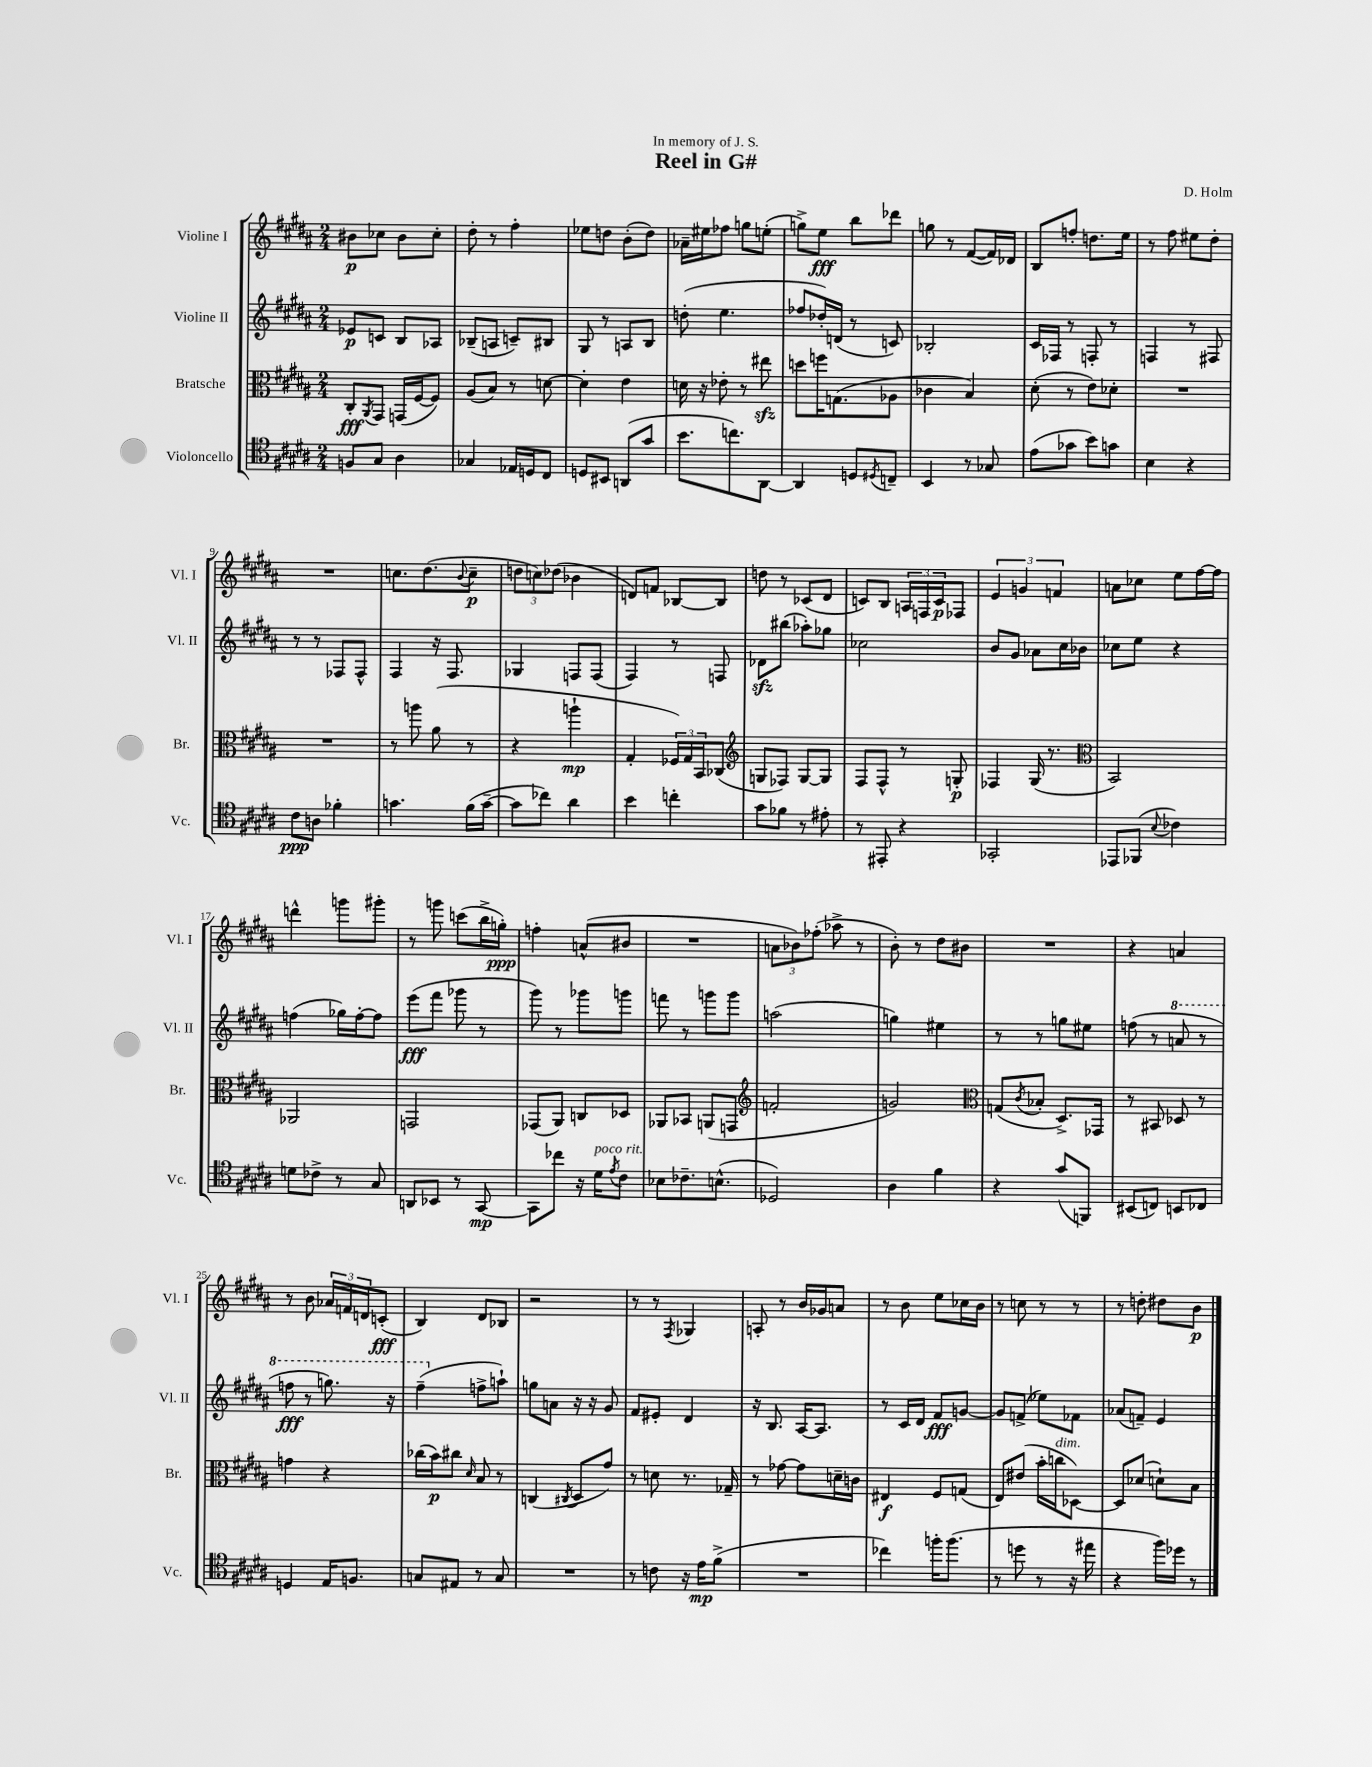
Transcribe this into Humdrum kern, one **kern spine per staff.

**kern	**dynam	**kern	**dynam	**kern	**dynam	**kern	**dynam
*part4	*part4	*part3	*part3	*part2	*part2	*part1	*part1
*staff4	*staff4	*staff3	*staff3	*staff2	*staff2	*staff1	*staff1
*I"Violoncello	*	*I"Bratsche	*	*I"Violine II	*	*I"Violine I	*
*I'Vc.	*	*I'Br.	*	*I'Vl. II	*	*I'Vl. I	*
*clefC4	*	*clefC3	*	*clefG2	*	*clefG2	*
*k[f#c#g#d#a#]	*	*k[f#c#g#d#a#]	*	*k[f#c#g#d#a#]	*	*k[f#c#g#d#a#]	*
*M2/4	*	*M2/4	*	*M2/4	*	*M2/4	*
=1	=1	=1	=1	=1	=1	=1	=1
8Fn/L	.	8C#'/L	fff	8e-X/L	p	8b#X\L	p
.	.	8qAA#/	.	.	.	.	.
8G#/J	.	8GG#/J	.	8cn/J	.	8cc-X\J	.
4A#\	.	(16GGn/LL	.	8B/L	.	8b#\L	.
.	.	[16F#/J	.	.	.	.	.
.	.	8F#/J])	.	8A-X/J	.	8cc-'\J	.
=2	=2	=2	=2	=2	=2	=2	=2
4G-X/	.	(8A#/L	.	(8B-X~/L	.	8dd#'\	.
.	.	8B/J)	.	8An/J	.	8r	.
16E-X/LL	.	8r	.	8cn~/L)	.	4ff#'\	.
16Dn/J	.	.	.	.	.	.	.
8C#/J	.	[8dn\	.	8B#X/J	.	.	.
=3	=3	=3	=3	=3	=3	=3	=3
8Dn/L	.	4d'\]	.	8G#/	.	8ee-X\L	.
8BB#X/J	.	.	.	8r	.	8ddn\J	.
(8AAn/L	.	4e\	.	8An/L	.	(8b'\L	.
8g#/J	.	.	.	8B/J	.	8dd\J)	.
=4	=4	=4	=4	=4	=4	=4	=4
8.b\L	.	16dn\	.	(8ddn'\	.	16a-X~\LL	.
.	.	16r	.	.	.	16ee#X\J	.
.	.	8e-X'\	.	4.ee\	.	8ff-X\J	.
8.ccn\)	.	.	.	.	.	.	.
.	.	8r	.	.	.	8ggn\L	.
[8AA#\J	.	8ee#Xzz\	.	.	.	(8een'\J	.
=5	=5	=5	=5	=5	=5	=5	=5
4AA#/]	.	8ddn\L	.	8ff-X/L	.	8ggn^\L)	.
.	.	16ffn\K	.	16dd-X'/L)	.	8ee\J	fff
.	.	(8.Gn\	.	(16dn/JJ	.	.	.
8Dn/L	.	.	.	8r	.	8bb\L	.
8qD#X/	.	.	.	.	.	.	.
8Cn~/J	.	8A-X\J	.	8cn/)	.	8ddd-X\J	.
=6	=6	=6	=6	=6	=6	=6	=6
4BB/	.	4c-X\	.	2B-X'/	.	8ggn\	.
.	.	.	.	.	.	8r	.
8r	.	4B/)	.	.	.	([8f#/L	.
8G-X/	.	.	.	.	.	16f#/L])	.
.	.	.	.	.	.	16d-X/JJ	.
=7	=7	=7	=7	=7	=7	=7	=7
(8e\L	.	(8d#'\	.	16c#/LL	.	8B/L	.
.	.	.	.	16F-X/JJ	.	.	.
8g-X\J	.	8r	.	8r	.	8ffn'/J	.
8b\L)	.	8e\L)	.	8Fn'/	.	8.ddn\L	.
8gn\J	.	8d-X'\J	.	8r	.	.	.
.	.	.	.	.	.	16ee\Jk	.
=8	=8	=8	=8	=8	=8	=8	=8
4B\	.	2r	.	4Fn/	.	8r	.
.	.	.	.	.	.	8ff#\	.
4r	.	.	.	8r	.	8ee#X\L	.
.	.	.	.	8F#X/	.	8dd#'\J	.
!!LO:LB:g=z
=9	=9	=9	=9	=9	=9	=9	=9
8c#\L	ppp	2r	.	8r	.	2r	.
8An\J	.	.	.	8r	.	.	.
4f-X'\	.	.	.	8F-X/L	.	.	.
.	.	.	.	8F-^^/J	.	.	.
=10	=10	=10	=10	=10	=10	=10	=10
4.gn\	.	8r	.	4F#/	.	8.ccn\L	.
.	.	8aan\	.	.	.	.	.
.	.	.	.	.	.	(8.dd#\	.
.	.	(8a#\	.	16r	.	.	.
.	.	.	.	8.F#/	.	.	.
.	.	.	.	.	.	8qqb/	.
(16f#\LL	.	8r	.	.	.	8cc~\J	p
[16g~\JJ	.	.	.	.	.	.	.
=11	=11	=11	=11	=11	=11	=11	=11
8g\L]	.	4r	.	4G-X/	.	12ddn\L	.
.	.	.	.	.	.	12ccn\)	.
8cc-X\J)	.	.	.	.	.	.	.
.	.	.	.	.	.	(12dd-X\J	.
4a#\	.	4aan`\	mp	8Fn/L	.	4b-X\	.
.	.	.	.	(8F/J	.	.	.
=12	=12	=12	=12	=12	=12	=12	=12
4b\	.	4G#'/	.	4F#/)	.	8dn/L)	.
.	.	.	.	.	.	8fn/J	.
4ccn'\	.	24F-X/LL)	.	8r	.	[8B-X/L	.
.	.	24G#/	.	.	.	.	.
.	.	24BB/J	.	.	.	.	.
.	.	(8C-X/J	.	8Fn/	.	8B-/J]	.
=13	=13	=13	=13	=13	=13	=13	=13
*	*	*clefG2	*	*	*	*	*
8g#\L	.	8Gn/L	.	8d-Xzz\L	.	8ddn\	.
8f-X\J	.	8F-X/J)	.	(8bb#X\J	.	8r	.
8r	.	[8G/L	.	8aa-X'\L)	.	(8c-X/L	.
8e#X'\	.	8G/J]	.	8gg-X\J	.	8d#/J	.
=14	=14	=14	=14	=14	=14	=14	=14
8r	.	8F#/L	.	2cc-X\	.	8cn/L)	.
8EE#X'/	.	8F#^^/J	.	.	.	8B/J	.
4r	.	8r	.	.	.	24An/LL	.
.	.	.	.	.	.	24Fn/	.
.	.	.	.	.	.	24c/J	p
.	.	8Gn'/	p	.	.	8F-X/J	.
=15	=15	=15	=15	=15	=15	=15	=15
2GG-X'/	.	4F-X/	.	8b/L	.	6e/	.
.	.	.	.	8g#/J	.	.	.
.	.	.	.	.	.	6gn/	.
.	.	(16G#/	.	8a-X\L	.	.	.
.	.	8.r	.	.	.	.	.
.	.	.	.	.	.	6fn/	.
.	.	.	.	16cc#\L	.	.	.
.	.	.	.	16b-X\JJ	.	.	.
=16	=16	=16	=16	=16	=16	=16	=16
*	*	*clefC3	*	*	*	*	*
8EE-X/L	.	2BB/)	.	8cc-X\L	.	8an\L	.
(8FF-X/J	.	.	.	8ee\J	.	8cc-X\J	.
8qqB/	.	.	.	.	.	.	.
4c-X\)	.	.	.	4r	.	8ee\L	.
.	.	.	.	.	.	[16ff#\L	.
.	.	.	.	.	.	16ff#\JJ]	.
!!LO:LB:g=z
=17	=17	=17	=17	=17	=17	=17	=17
8dn\L	.	2AA-X/	.	(4ffn\	.	4dddn^^\	.
8c-X^\J	.	.	.	.	.	.	.
8r	.	.	.	16gg-X\LL)	.	8gggn\L	.
.	.	.	.	[16ff'\J	.	.	.
8G#/	.	.	.	8ff\J]	.	8ggg#X'\J	.
=18	=18	=18	=18	=18	=18	=18	=18
8AAn/L	.	2GGn/	.	(8eee\L	fff	8r	.
8BB-X/J	.	.	.	8fff#\J	.	8gggn\	.
8r	.	.	.	8ggg-X\	.	(8cccn\L	.
[8GG#/	mp	.	.	8r	.	16bb^\L	.
.	.	.	.	.	.	16ggn'\JJ)	ppp
=19	=19	=19	=19	=19	=19	=19	=19
8GG#\L]	.	(8GG-X/L	.	8ggg#\)	.	4ffn'\	.
8cc-X\J	.	8AA#/J)	.	8r	.	.	.
16r	.	8Cn/L	.	8ggg-X\L	.	(8an^^/L	.
!LO:TX:a:i:t=poco rit.	!	!	!	!	!	!	!
16d#\KL	.	.	.	.	.	.	.
8qe/	.	.	.	.	.	.	.
8c#\J	.	8D-X/J	.	8gggn\J	.	8b#X/J	.
=20	=20	=20	=20	=20	=20	=20	=20
8B-X\L	.	8AA-X/L	.	8fffn\	.	2r	.
8.c-X~\	.	8BB-X/J	.	8r	.	.	.
.	.	(8AAn/L	.	8gggn\L	.	.	.
(8.Bn^^\J	.	.	.	.	.	.	.
.	.	8GGn/J	.	8ggg\J	.	.	.
=21	=21	=21	=21	=21	=21	=21	=21
*	*	*clefG2	*	*	*	*	*
2D-X/)	.	2fn'/	.	(2aan\	.	12an\L	.
.	.	.	.	.	.	12b-X\)	.
.	.	.	.	.	.	(12ff-X'\J	.
.	.	.	.	.	.	8aa-X^\	.
.	.	.	.	.	.	8r	.
=22	=22	=22	=22	=22	=22	=22	=22
4A#\	.	2gn/)	.	4ggn\)	.	8b'\)	.
.	.	.	.	.	.	8r	.
4f#\	.	.	.	4ee#X\	.	8dd#\L	.
.	.	.	.	.	.	8b#X\J	.
=23	=23	=23	=23	=23	=23	=23	=23
*	*	*clefC3	*	*	*	*	*
4r	.	(8Gn/L	.	8r	.	2r	.
.	.	8qc#/	.	.	.	.	.
.	.	8B-X'/J	.	8r	.	.	.
(8g#/L	.	8.D#^/L)	.	8ggn\L	.	.	.
8FFn/J)	.	.	.	8ee#X\J	.	.	.
.	.	16GG-X/Jk	.	.	.	.	.
=24	=24	=24	=24	=24	=24	=24	=24
(8BB#X/L	.	8r	.	(8ffn\	.	4r	.
8Cn/J)	.	8BB#X/	.	8r	.	.	.
*	*	*	*	*8va	*	*	*
8BBn/L	.	8D-X/	.	8aan/	.	4an/	.
8C-X/J	.	8r	.	8r	.	.	.
!!LO:LB:g=z
=25	=25	=25	=25	=25	=25	=25	=25
4Dn/	.	4gn\	.	8fffn\	fff	8r	.
.	.	.	.	8r	.	8b\	.
16E/KL	.	4r	.	8.gggn\)	.	24a-X/LL	.
.	.	.	.	.	.	24fn/	.
8.Fn/J	.	.	.	.	.	.	.
.	.	.	.	.	.	24dn/J	.
.	.	.	.	.	.	(8cn'/J	fff
.	.	.	.	16r	.	.	.
=26	=26	=26	=26	=26	=26	=26	=26
8Gn/L	.	(16cc-X\LL	.	(4fff#~\	.	4B/)	.
.	.	16b\J)	p	.	.	.	.
8E#X/J	.	8cc#X\J	.	.	.	.	.
.	.	16qqd#/	.	.	.	.	.
*	*	*	*	*X8va	*	*	*
8r	.	8B/	.	8ffn^\L	.	8d#/L	.
8G/	.	8r	.	8aan`\J)	.	8B-X/J	.
=27	=27	=27	=27	=27	=27	=27	=27
2r	.	(4Cn/	.	8ggn\L	.	2r	.
.	.	.	.	8an\J	.	.	.
.	.	8qC#X/	.	.	.	.	.
.	.	8D#/L	.	16r	.	.	.
.	.	.	.	16r	.	.	.
.	.	8g#/J)	.	8g#/	.	.	.
=28	=28	=28	=28	=28	=28	=28	=28
8r	.	8r	.	8f#/L	.	8r	.
8cn\	.	8dn\	.	8e#X'/J	.	8r	.
.	.	.	.	.	.	8qF#/	.
16r	.	8.r	.	4d#/	.	4G-X/	.
16e\KL	mp	.	.	.	.	.	.
(8f#^\J	.	.	.	.	.	.	.
.	.	16G-X~/	.	.	.	.	.
=29	=29	=29	=29	=29	=29	=29	=29
2r	.	8r	.	16r	.	8An'/	.
.	.	.	.	8.B/	.	.	.
.	.	[8g-X\	.	.	.	8r	.
.	.	8g-\L]	.	[16A#/KL	.	16b/LL	.
.	.	.	.	8.A#/J]	.	16g-X/J	.
.	.	16dn~\L	.	.	.	8an/J	.
.	.	16cn\JJ	.	.	.	.	.
=30	=30	=30	=30	=30	=30	=30	=30
4cc-X\)	.	4E#X/	f	8r	.	8r	.
.	.	.	.	16c#/LL	.	8b\	.
.	.	.	.	16d#/JJ	.	.	.
16ffn'\KL	.	8F#/L	.	8f#/L	fff	8ee\L	.
(8.ff\J	.	.	.	.	.	.	.
.	.	(8Gn/J	.	[8gn/J	.	16cc-X\L	.
.	.	.	.	.	.	16b\JJ	.
=31	=31	=31	=31	=31	=31	=31	=31
8r	.	8E/L)	.	8g/L]	.	8r	.
8ddn\	.	(8e#X/J	.	(8fn^/J	.	8ccn\	.
8r	.	16b'\LL	.	8ee-X\L)	.	8r	.
!	!	!LO:TX:a:i:t=dim.	!	!	!	!	!
.	.	16ccn\J	.	.	.	.	.
16r	.	[8D-X\J)	.	8f-X\J	.	8r	.
16ee#X\	.	.	.	.	.	.	.
=32	=32	=32	=32	=32	=32	=32	=32
4r	.	8D-/L]	.	(8a-X/L	.	8r	.
.	.	(8d-X/J	.	8fn~/J)	.	8ddn'\	.
16ff#\LL)	.	8dn`\L)	.	4e/	.	8dd#X\L	.
16dd-X\JJ	.	.	.	.	.	.	.
8r	.	8B\J	.	.	.	8b\J	p
==	==	==	==	==	==	==	==
*-	*-	*-	*-	*-	*-	*-	*-
